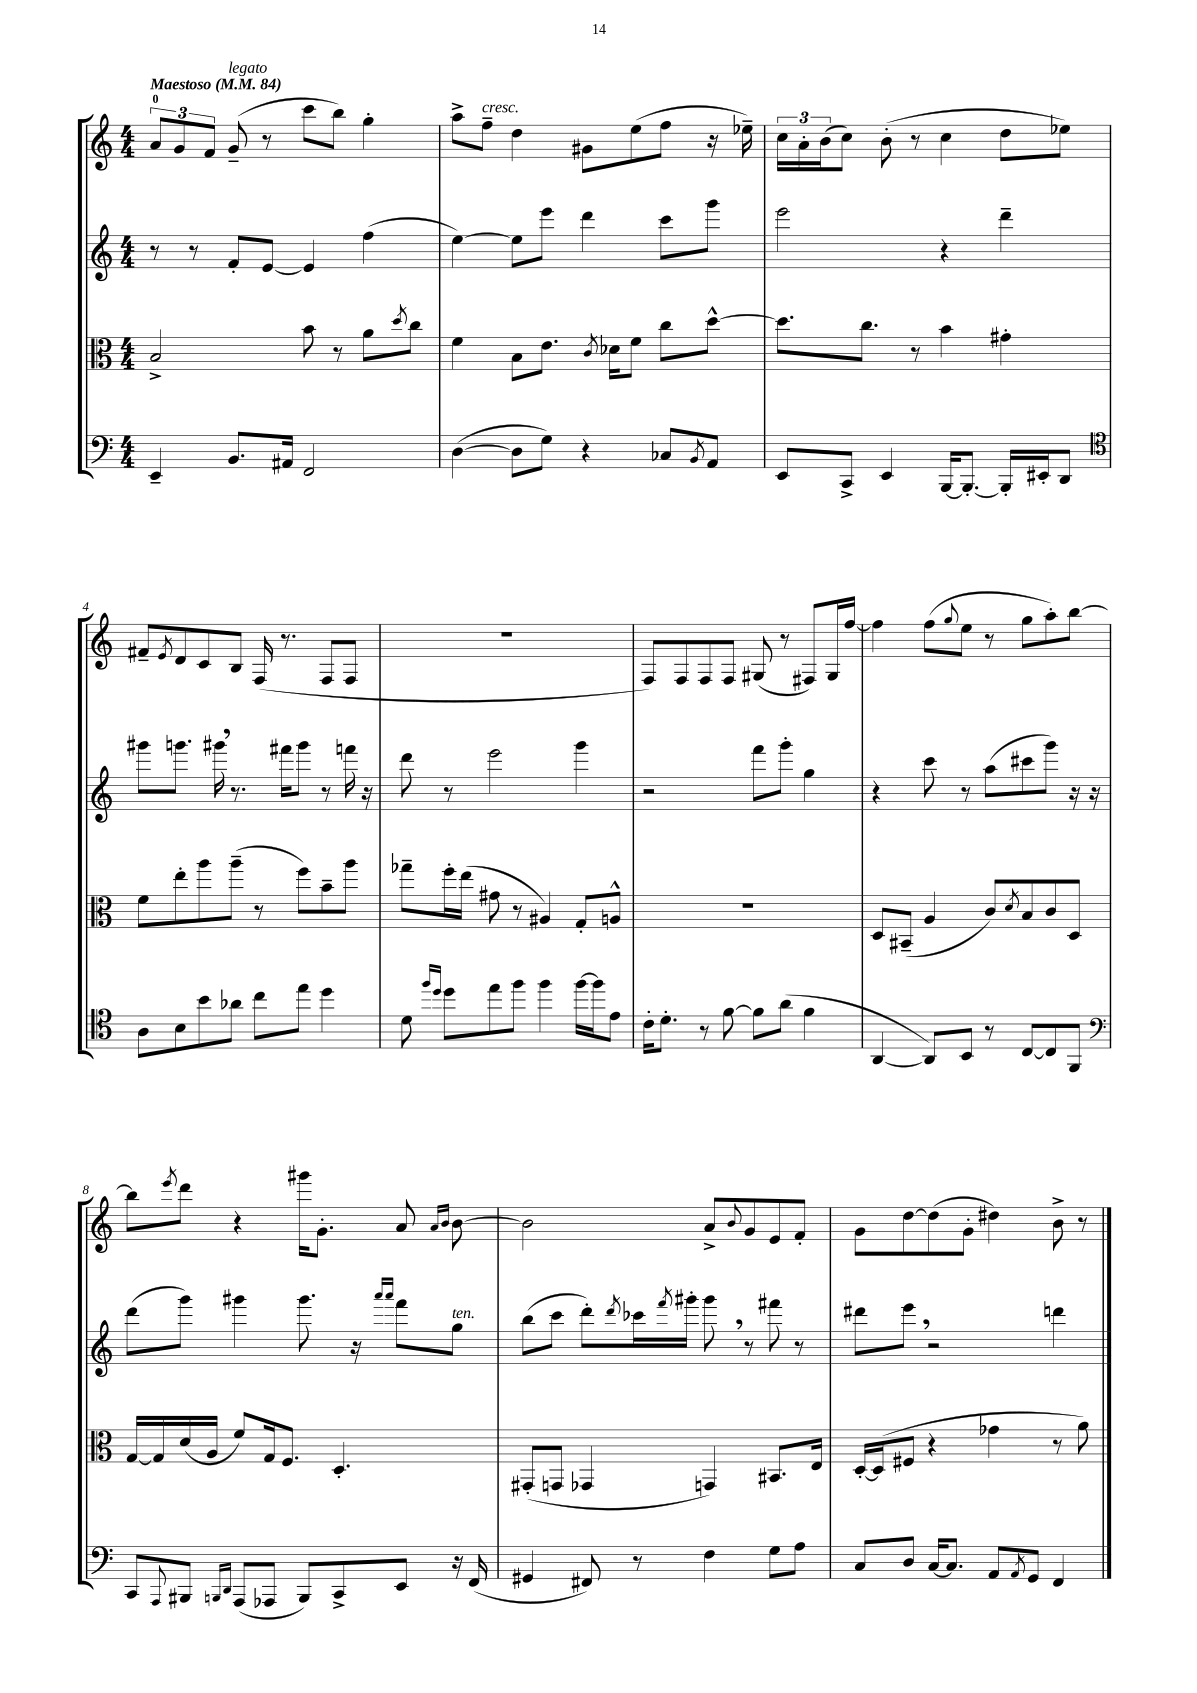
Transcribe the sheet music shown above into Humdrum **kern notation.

**kern	**kern	**kern	**kern
*part4	*part3	*part2	*part1
*staff4	*staff3	*staff2	*staff1
*clefF4	*clefC3	*clefG2	*clefG2
*k[]	*k[]	*k[]	*k[]
*M4/4	*M4/4	*M4/4	*M4/4
*MM84	*MM84	*MM84	*MM84
=1	=1	=1	=1
!	!	!	!LO:TX:a:B:t=Maestoso
4EE~/	2B^/	8r	12a/L
.	.	.	12g/
.	.	8r	.
.	.	.	12f/J
!	!	!	!LO:TX:a:i:t=legato
8.BB/L	.	8f'/L	(8g~/
.	.	[8e/J	8r
16AA#X/Jk	.	.	.
2FF/	8b\	4e/]	8ccc\L
.	8r	.	8bb\J)
.	8a\L	(4ff\	4gg'\
.	8qdd/	.	.
.	8cc\J	.	.
=2	=2	=2	=2
([4D\	4f\	[4ee\)	8aa^\L
!	!	!	!LO:TX:a:i:t=cresc.
.	.	.	8ff~\J
8D\L]	8B\L	8ee\L]	4dd\
8G\J)	8.e\J	8eee\J	.
4r	.	4ddd\	8g#X\L
.	8qc/	.	.
.	16d-X\KL	.	.
.	8f\J	.	(8ee\
8C-X/L	8cc\L	8ccc\L	8ff\J
8qBB/	.	.	.
8AA/J	[8dd^^\J	8ggg\J	16r
.	.	.	16ee-X~\)
=3	=3	=3	=3
8EE/L	8.dd\L]	2eee\	24cc\LL
.	.	.	24a'\
.	.	.	(24b\J
8CC^/J	.	.	8cc\J)
.	8.cc\J	.	.
4EE/	.	.	(8b'\
.	8r	.	8r
[16BBB/KL	4b\	4r	4cc\
8.BBB'/J_	.	.	.
16BBB'/LL]	4g#X'\	4ddd~\	8dd\L
16EE#X'/J	.	.	.
8DD/J	.	.	8ee-X\J)
!!LO:LB:g=z
=4	=4	=4	=4
*clefC4	*	*	*
8A\L	8f\L	8ggg#X\L	8f#X~/L
.	.	.	8qe/
8B\	8ee'\	8.gggn\J	8d/
8b\	8aa\	.	8c/
.	.	16ggg#X,\	.
8a-X\J	(8aa~\J	8.r	8B/J
8cc\L	8r	.	(16F/
.	.	16fff#X\KL	8.r
8ee\J	8ff\L)	8ggg#\J	.
4dd\	8b~\	8r	8F/L
.	8aa\J	16fffn\	8F/J
.	.	16r	.
=5	=5	=5	=5
8d\	8gg-X~\L	8ddd\	1r
16qqff/LL	.	.	.
16qqdd/JJ	.	.	.
8dd\L	16ff'\L	8r	.
.	(16ee\JJ	.	.
8ee\	8g#X\	2eee\	.
8ff\J	8r	.	.
4ff\	4A#X/)	.	.
[16ff\LL	8G'/L	4ggg\	.
16ff\J]	.	.	.
8e\J	8An^^/J	.	.
=6	=6	=6	=6
16c'\KL	1r	2r	8F/L)
8.d'\J	.	.	.
.	.	.	8F/
8r	.	.	8F/
[8f\	.	.	8F/J
8f\L]	.	8fff\L	(8G#X/
(8a\J	.	8ggg'\J	8r
4f\	.	4gg\	8F#X/L)
.	.	.	16G#/L
.	.	.	[16ff/JJ
=7	=7	=7	=7
[4AA/	8D/L	4r	4ff\]
.	(8BB#X~/J	.	.
8AA/L])	4A/	8ccc\	(8ff\L
.	.	.	8qqgg/
8BB/J	.	8r	8ee\J
8r	8c/L)	(8aa\L	8r
.	8qd/	.	.
[8C/L	8B/	8ccc#X\	8gg\L
8C/]	8c/	8ggg\J)	8aa'\)
8FF/J	8D/J	16r	[8bb\J
.	.	16r	.
!!LO:LB:g=z
=8	=8	=8	=8
*clefF4	*	*	*
8CC/L	[16G/LL	(8ddd\L	8bb\L]
.	16G/]	.	.
8qqAAA/	.	.	8qeee/
8BBB#X/J	(16d/	8ggg\J)	8ddd\J
.	16A/JJ	.	.
16qqBBBn/LL	.	.	.
16qqDD/JJ	.	.	.
(8AAA/L	8f/L)	4ggg#X\	4r
8AAA-X/J	16G/k	.	.
.	8.F/J	.	.
8BBB/L)	.	8.ggg#\	16ggg#X\KL
.	.	.	8.g'\J
8CC^/	4.D'/	.	.
.	.	16r	.
.	.	16qqaaa/LL	.
.	.	16qqaaa/JJ	.
8EE/J	.	8fff\L	8a/
.	.	.	16qqa/LL
.	.	.	16qqb/JJ
!	!	!LO:TX:a:i:t=ten.	!
16r	.	8gg\J	[8b\
(16FF/	.	.	.
=9	=9	=9	=9
4GG#X/	(8GG#X'/L	(8bb\L	2b\]
.	8GGn/J	8ccc\J	.
8FF#X/)	4GG-X/	8ddd'\L)	.
.	.	8qddd/	.
8r	.	16ccc-X\L	.
.	.	8qfff/	.
.	.	16ggg#X'\JJ	.
4F\	4GGn/)	8ggg#,\	8a^/L
.	.	.	8qqb/
.	.	8r	8g/
8G\L	8.BB#X/L	8fff#X\	8e/
8A\J	.	8r	8f'/J
.	16E/Jk	.	.
=10	=10	=10	=10
8C/L	[16D'/LL	8ddd#X\L	8g\L
.	(16D/J]	.	.
8D/J	8F#X/J	8eee,\J	[8dd\
[16C/KL	4r	2r	(8dd\]
8.C/J]	.	.	.
.	.	.	8g'\J
8AA/L	4g-X\	.	4dd#X\)
8qAA/	.	.	.
8GG/J	.	.	.
4FF/	8r	4dddn\	8b^\
.	8a\)	.	8r
==	==	==	==
*-	*-	*-	*-
